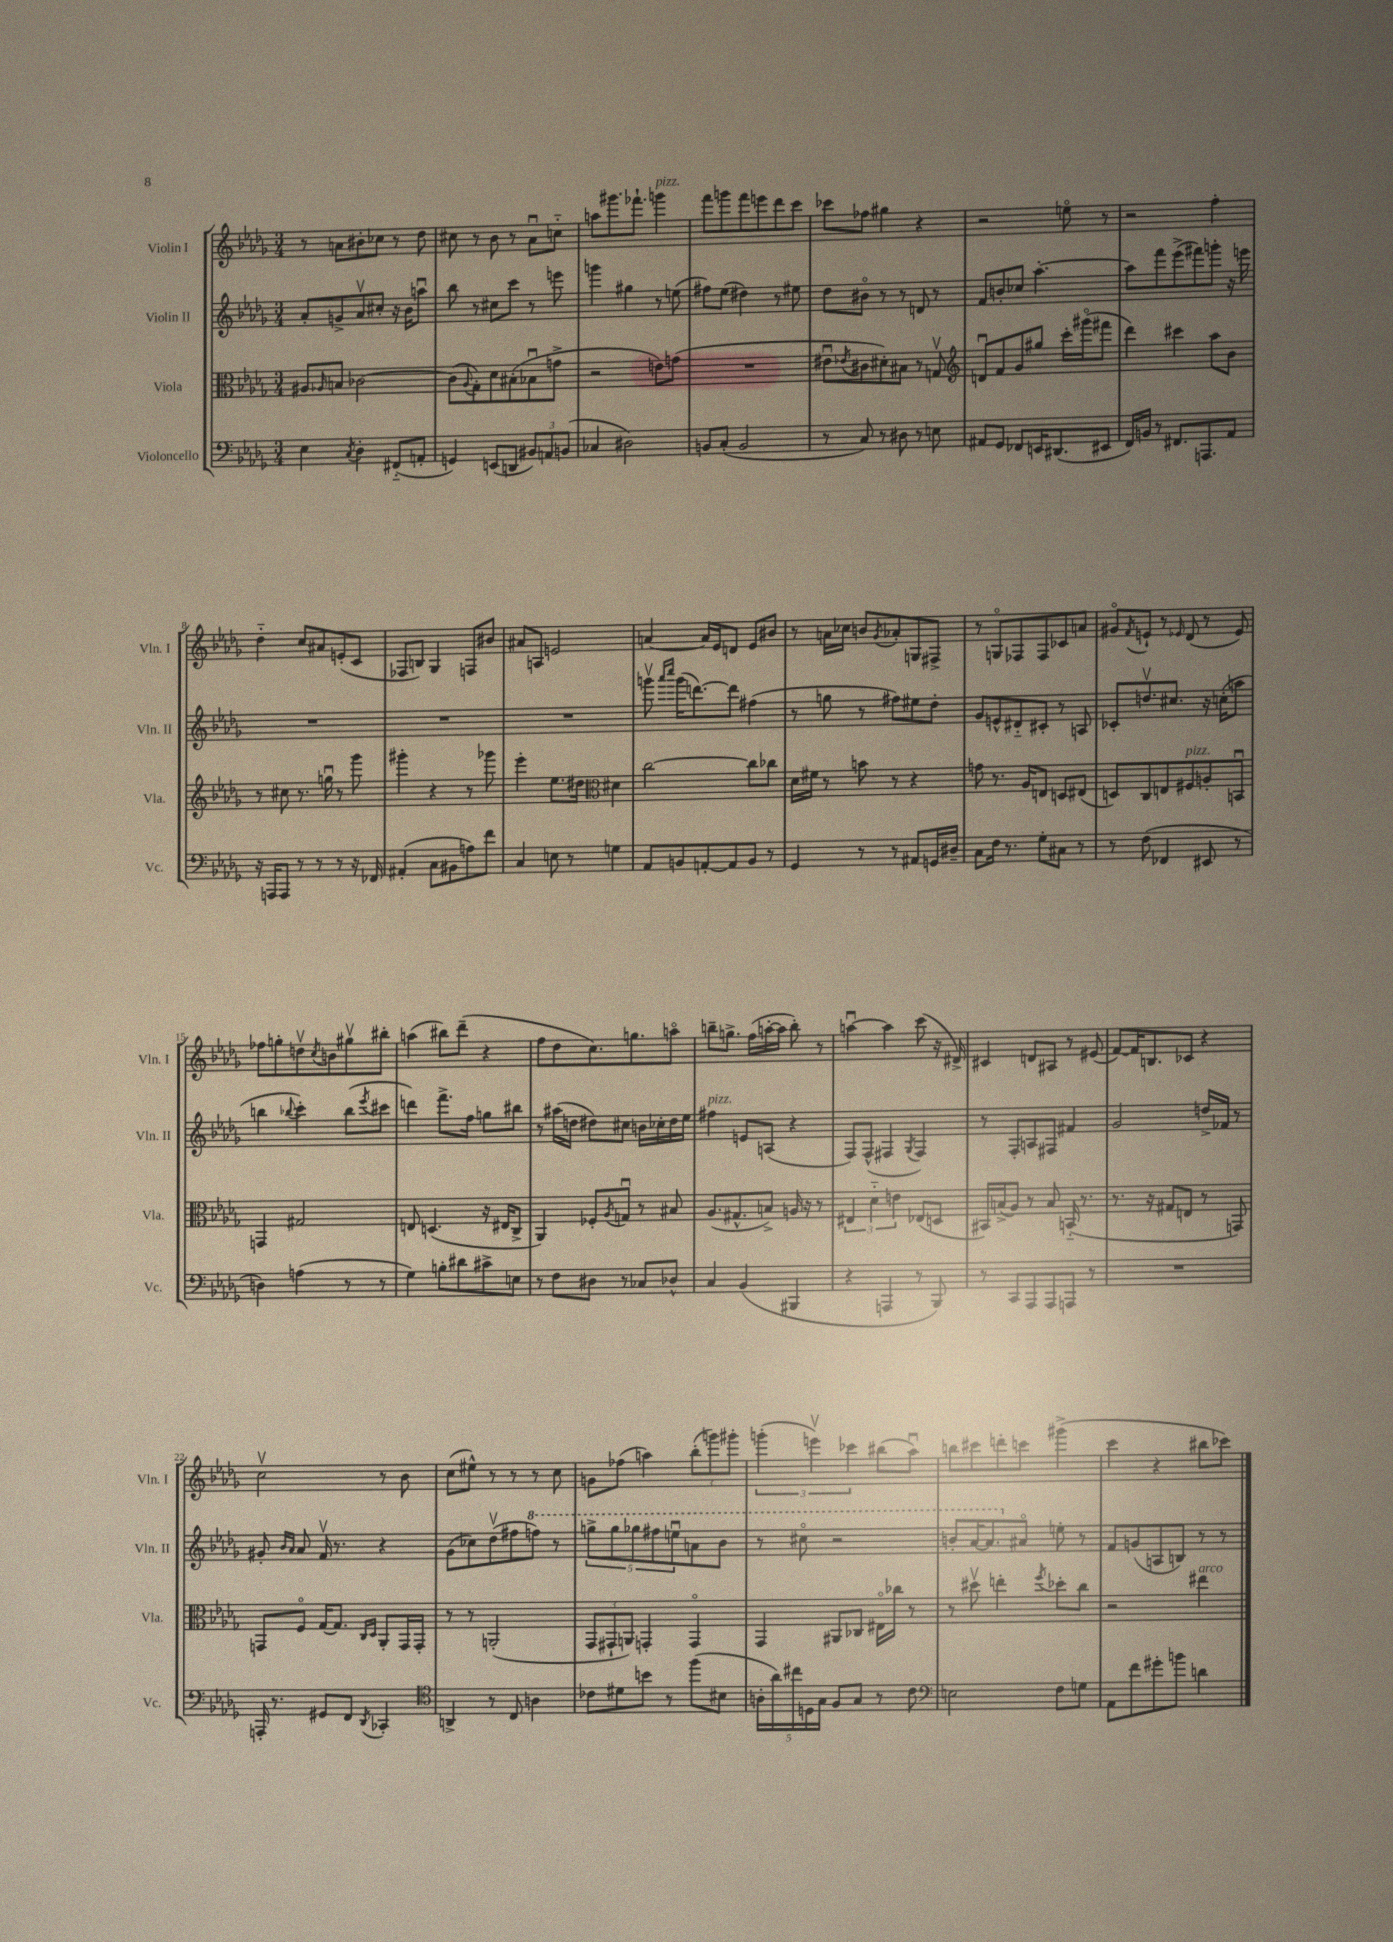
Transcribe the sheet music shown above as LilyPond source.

<<
\new StaffGroup <<
\new Staff = "s0" \with { instrumentName = "Violin I" shortInstrumentName = "Vln. I" } {
    \clef treble \key des \major \numericTimeSignature \time 3/4
    r8 a'8 bis'8-. ces''8 r8 des''8 |
    cis''8 r8 bes'8 r8 aes'8\downbow c''8-_ |
    a''8 gis'''8. fes'''8.-! g'''4^\markup { \italic "pizz." } |
    f'''8 g'''8 f'''8 e'''8 des'''8 c'''8 |
    ces'''8 fes''8 gis''4 r4 |
    r2 e''8\flageolet r8 |
    r2 f''4-. |
    des''4-_ c''8 ais'8 e'8-.( c'8 |
    fes8 b8) ges4 f8 bis'8 |
    ais'8 a8 e'2 |
    a'4~ a'16 ees'16 d'8 ees'8 bis'8 |
    r8 a'16 ces''16 b'8 \acciaccatura { ges'8 } aes'8-. g8 fis8-> |
    r8 g8\flageolet fes8 fes8 ces'8 a'8 |
    gis'8\flageolet \acciaccatura { f'8 } e'8-! r8 \grace { ees'16 } des'8( r8 ees'8) |
    fes''8 g''8-. d''8\upbow \acciaccatura { c''8 } b'8 gis''8\upbow bis''8-. |
    a''4( bis''8) des'''8--( r4 |
    f''8 des''8 c''8.) g''8. a''8\flageolet |
    b''8-- g''8.-> f''16( a''16~-. a''16 b''8-.) r8 |
    a''4~\downbow a''4 c'''8( r16 dis'16->) |
    cis'4 d'8 ais8 r8 eis'8( |
    f'8~) f'16 b8. ces'8 r4 |
    c''2\upbow r8 bes'8 |
    c''8( eis''8-^) r8 r8 r8 c''8 |
    g'8 fes''8( a''4) \tuplet 3/2 { bes''8-.( g'''8) gis'''8-. } |
    \tuplet 3/2 { g'''4-.( e'''4\upbow) ces'''4 } bis''8( aes''8\downbow) |
    b''8 cis'''8 d'''8-. c'''8 gis'''4->( |
    c'''4 r4 bis''8 ces'''8) \bar "|." |
}
\new Staff = "s1" \with { instrumentName = "Violin II" shortInstrumentName = "Vln. II" } {
    \clef treble \key des \major \numericTimeSignature \time 3/4
    aes'8-. g'8-> aes'8\upbow cis''8-. r16 bes'16 a''8\downbow |
    bes''8 r8 cis''8 c'''8 r8 e'''8 |
    g'''4 gis''4 r8 e''8( |
    fis''8) ees''8( dis''4) r8 eis''8 |
    des''8 bis'8\flageolet r8 r8 d'8 r8 |
    f'8 b'8-. ces''8 aes''4.~-. |
    aes''8 f'''8 ees'''8->( fis'''8) g'''8-. r16 e'''16 |
    R2. |
    R2. |
    R2. |
    g'''8\upbow \grace { aes'''16 c''''16 } g'''16( d'''8.~) d'''8 fis''4( |
    r8 g''8 r8 fis''8) eis''8 des''8-. |
    ges'8 e'8-^ dis'8-_ cis'8-. r8 a8 |
    ces'8-. d''8.\upbow cis''8. r16 c''16-.( a''8 |
    b''4 \appoggiatura { bes''8 } c'''4-.) bes''8( \acciaccatura { ees'''8 } cis'''8 |
    d'''4) f'''8.-> f''16 g''8 bis''8 |
    r8 ais''16( d''16 dis''8) cis''8 b'16 ces''16-. dis''16 ees''16 |
    fis''4^\markup { \italic "pizz." } e'8 a8( r4 |
    f8) f8-^( fis4 \acciaccatura { ges8 } fis4) |
    r8 f8-. a8 fis8 fis'4 |
    ges'2 d''16-> fes'16 r8 |
    gis'8-. \grace { bes'16 aes'16 } aes'8 f'16\upbow r8. r4 |
    ges'8( ces''8) des''8\upbow( fis''8 \ottava #1 f'''!8) r8 |
    \tuplet 5/4 { g'''8-> g'''8 ges'''8 fis'''8 e'''8\downbow } a''8 bes''8 |
    r8 cis'''8\flageolet r2 |
    b''8-. aes''16~ aes''8. \ottava #0 ais'8\flageolet e''8-. r8 |
    f'8 g'8( a8 b8) r8 r8 \bar "|." |
}
\new Staff = "s2" \with { instrumentName = "Viola" shortInstrumentName = "Vla." } {
    \clef alto \key des \major \numericTimeSignature \time 3/4
    ais8 \grace { aes16 } b8 ces'2~ |
    ces'8( \appoggiatura { aes8 } ges8-.) des'8 bis8-.( bes8\downbow g'8-> |
    r2 e'8) g'8( |
    R2. |
    eis'8\downbow \acciaccatura { ees'8 } cis'8 dis'8-.) bis8 r8 g8\upbow |
    \clef treble d'8\downbow f'8 ges'8 gis''8 c'''16-. gis'''16\flageolet( fis'''8 |
    des'''4) cis'''4 aes''8 bes'8 |
    r8 cis''8 r8. g''16\downbow r8 ges'''8 |
    gis'''4-. r4 r8 ges'''8 |
    ees'''4-. ees''8. dis''16 \clef alto dis'4 |
    c''2~ c''8 ces''8 |
    des'16 fis'16 r8 b'8 r8 r4 |
    g'8 r8. aes16 e8 d8 eis8( |
    d8) c8 e8 fis8^\markup { \italic "pizz." } a8-. b,8\downbow |
    g,4 gis2 |
    e8 d4.( r16 eis16 c8-> |
    aes,4) fes8-. \acciaccatura { aes8 } g8\downbow r8 bis8 |
    aes8.( gis8.-^ b8->) a16 r16 r8 |
    \tuplet 3/2 { eis4 des'4-_ e'4 } ees8( d8 |
    bis,16) b16->( aes8) r8 b8 b,16-_( r8. |
    r8. r16 gis8 e8 r8 g,8) |
    g,8 f8\flageolet ges16~ ges8. \grace { c16 des16 } aes,8-. g,16 g,16-. |
    r8 r8 a,2-.( |
    \tuplet 3/2 { ges,8 gis,8-! a,8) } g,4-. g,4\flageolet |
    ges,4 ais,8 ces8 eis16\flageolet ces''16 r8 |
    r8 dis''8\upbow e''4-. \acciaccatura { f''8 } des''8-. c''8 |
    r2 eis''4^\markup { \italic "arco" } \bar "|." |
}
\new Staff = "s3" \with { instrumentName = "Violoncello" shortInstrumentName = "Vc." } {
    \clef bass \key des \major \numericTimeSignature \time 3/4
    ees4 \acciaccatura { c8 } des4-. fis,8-_( a,8-. |
    g,4) e,8( d,8 \tuplet 3/2 { bis,8) a,8 b,8( } |
    ces4 dis2) |
    b,8 c8-.( b,2 |
    r8 c8) r8 dis8 r8 e8 |
    ais,8 ges,8 fes,8 e,16 dis,8.( eis,8 |
    f,16) b,16 r8 fis,8. a,,8. aes,8 |
    r16 a,,16 a,,8 r8 r8 r8 r16 fes,16 |
    ais,4-.( c8 bis,8 a8) f'8 |
    c4 e8 r8 g4 |
    aes,8 b,8 a,8~-. a,8 b,8 r8 |
    ges,4 r8 r8 ais,8 g,16 dis16-- |
    c8 f16 r8. ges8-. cis8 r8 |
    r8 f8( fes,4 eis,8 r8 |
    d4) a4( r8 r8 |
    ges4) b8-. dis'8 cis'8-> e8 |
    r8 f8 dis8 r8 ces8 des8-^ |
    c4 bes,4( bis,,4 |
    r4 a,,4 r8 bes,,8) |
    r8 c,8 aes,,8 aes,,8 a,,8 r8 |
    R2. |
    a,,16-. r8. gis,8 f,8 \acciaccatura { des,8 } ces,4-. |
    \clef tenor a,4-> r8 c8 a4 |
    ces'8 dis'8 b'8 r8 f''8( bis8 |
    \tuplet 5/4 { a16-. aes'16) cis''16 d16 ges16 } f8 ges8 r8 c'8 |
    \clef bass e2 f8 g8 |
    aes,8 f'8 gis'8-. b'8 d'4 \bar "|." |
}
>>
>>
